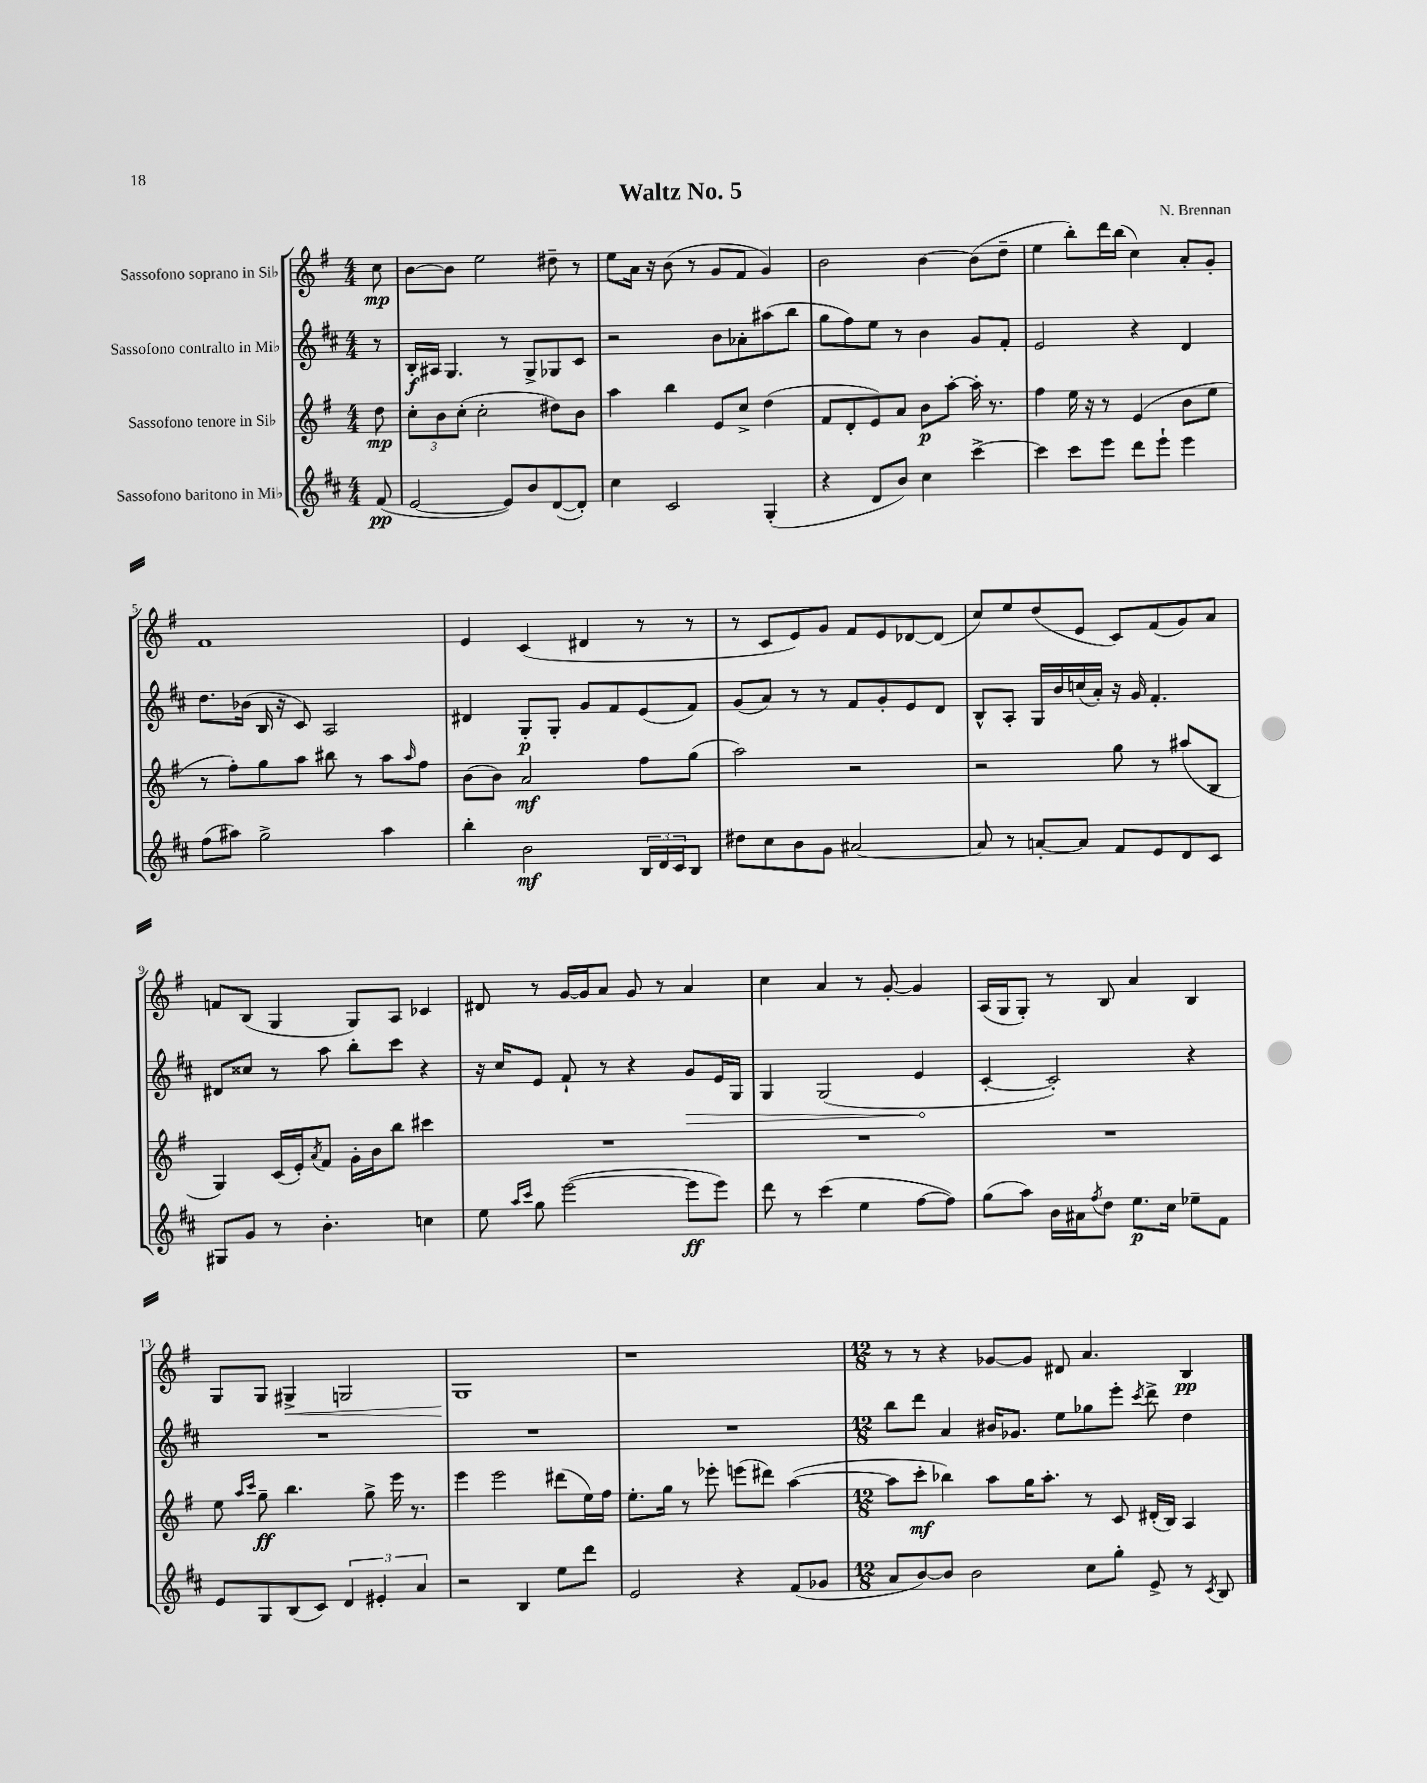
\header { title = "Waltz No. 5" composer = "N. Brennan" }
<<
\new StaffGroup <<
\new Staff = "s0" \with { instrumentName = "Sassofono soprano in Sib" } {
    \clef treble \key g \major \numericTimeSignature \time 4/4 \partial 8
    c''8\mp |
    b'8~ b'8 e''2 dis''8-- r8 |
    e''8 a'16 r16 b'8( r8 g'8 fis'8 g'4) |
    b'2 b'4~ b'8( d''8-- |
    e''4 b''8-.) d'''16 b''16( c''4) a'8-. g'8-. |
    fis'1 |
    e'4 c'4( dis'4 r8 r8 |
    r8 c'8 e'8) g'8 fis'8 e'8 des'8~ des'8( |
    c''8) e''8 d''8( e'8 c'8) fis'8( g'8) a'8 |
    f'8 b8( g4 g8) a8 ces'4 |
    dis'8 r8 g'16~ g'16 a'8 g'8 r8 a'4 |
    c''4 a'4 r8 g'8~-. g'4 |
    a16( g16 g8-.) r8 b8 a'4 b4 |
    g8 g8 gis4->\< g2 |
    g1\! |
    r1 |
    \numericTimeSignature \time 12/8 r8 r8 r4 ges'8~ ges'8 dis'8 a'4. b4\pp \bar "|." |
}
\new Staff = "s1" \with { instrumentName = "Sassofono contralto in Mib" } {
    \clef treble \key d \major \numericTimeSignature \time 4/4 \partial 8
    r8 |
    b16-.\f ais16 g4. r8 g8-> ges8 cis'8 |
    r2 b'8 aes'8-. ais''8( b''8 |
    g''8 fis''8) e''8 r8 b'4 g'8 fis'8-. |
    e'2 r4 d'4 |
    d''8. bes'16( b16 r16 cis'8) a2 |
    dis'4 g8-.\p g8-. g'8 fis'8 e'8( fis'8) |
    g'8( a'8) r8 r8 fis'8 g'8-. e'8 d'8 |
    b8-^ a8-. g16 b'16 c''16( a'16-.) r16 g'16 fis'4.-. |
    dis'8 cisis''8 r8 a''8 b''8-. cis'''8 r4 |
    r16 cis''16 e'8 fis'8-! r8 r4 \once \override Hairpin.circled-tip = ##t g'8\> e'16 g16 |
    g4 g2( e'4\! |
    cis'4~-. cis'2-.) r4 |
    R1 |
    R1 |
    R1 |
    \numericTimeSignature \time 12/8 b''8 d'''8 a'4 bis'16 ges'8. e''8 ges''8 e'''8-. \acciaccatura { cis'''8 } d'''8-> d''4 \bar "|." |
}
\new Staff = "s2" \with { instrumentName = "Sassofono tenore in Sib" } {
    \clef treble \key g \major \numericTimeSignature \time 4/4 \partial 8
    d''8\mp |
    \tuplet 3/2 { c''8-. b'8 c''8-.( } c''2-. dis''8) b'8 |
    a''4 b''4 e'8 c''8-> d''4( |
    fis'8 d'8-. e'8) a'8 b'8\p a''8~-. a''16-. r8. |
    fis''4 e''16 r16 r8 e'4( b'8 e''8 |
    r8 fis''8-.) g''8 a''8 bis''8 r8 a''8 \grace { a''16 } fis''8 |
    b'8( b'8) a'2\mf fis''8 g''8( |
    a''2) r2 |
    r2 g''8 r8 ais''8( b8 |
    g4) c'16( e'16-.) \acciaccatura { a'8 } fis'8 g'16-. b'16 b''8 cis'''4 |
    R1 |
    R1 |
    R1 |
    e''8 \grace { a''16 c'''16 } g''8--\ff b''4. g''8-> e'''16 r8. |
    e'''4 e'''2 dis'''8( e''16) fis''16 |
    e''8.-. g''16 r8 ees'''8-. e'''8( dis'''8) a''4~( |
    \numericTimeSignature \time 12/8 a''8 c'''8-.\mf bes''4) a''8 g''16 a''8.-. r8 c'8 dis'16-.( b16) a4 \bar "|." |
}
\new Staff = "s3" \with { instrumentName = "Sassofono baritono in Mib" } {
    \clef treble \key d \major \numericTimeSignature \time 4/4 \partial 8
    fis'8\pp( |
    e'2~ e'8) b'8 d'8~( d'8-.) |
    cis''4 cis'2 g4-.( |
    r4 d'8 b'8) cis''4 cis'''4~-> |
    cis'''4 cis'''8 e'''8 d'''8 e'''8-! e'''4 |
    fis''8( ais''8) g''2-> ais''4 |
    b''4-. b'2\mf \tuplet 3/2 { b16 d'16 cis'16 } b8 |
    dis''8 cis''8 b'8 g'8 ais'2~ |
    ais'8 r8 a'8~-. a'8 fis'8 e'8 d'8 cis'8 |
    gis8 g'8 r8 b'4.-. c''4 |
    e''8 \grace { a''16 cis'''16 } g''8 e'''2~( e'''8\ff e'''8) |
    d'''8 r8 cis'''4( e''4 fis''8~ fis''8) |
    g''8( a''8) b'16 ais'16 \acciaccatura { fis''8 } d''8 e''8.\p cis''16 ees''8-- fis'8 |
    e'8 g8 b8( cis'8) \tuplet 3/2 { d'4 eis'4-. a'4 } |
    r2 b4 e''8 d'''8 |
    e'2 r4 fis'8( ges'8 |
    \numericTimeSignature \time 12/8 a'8 b'8~) b'8 b'2 cis''8 g''8-. e'8-> r8 \acciaccatura { cis'8 } b8 \bar "|." |
}
>>
>>
